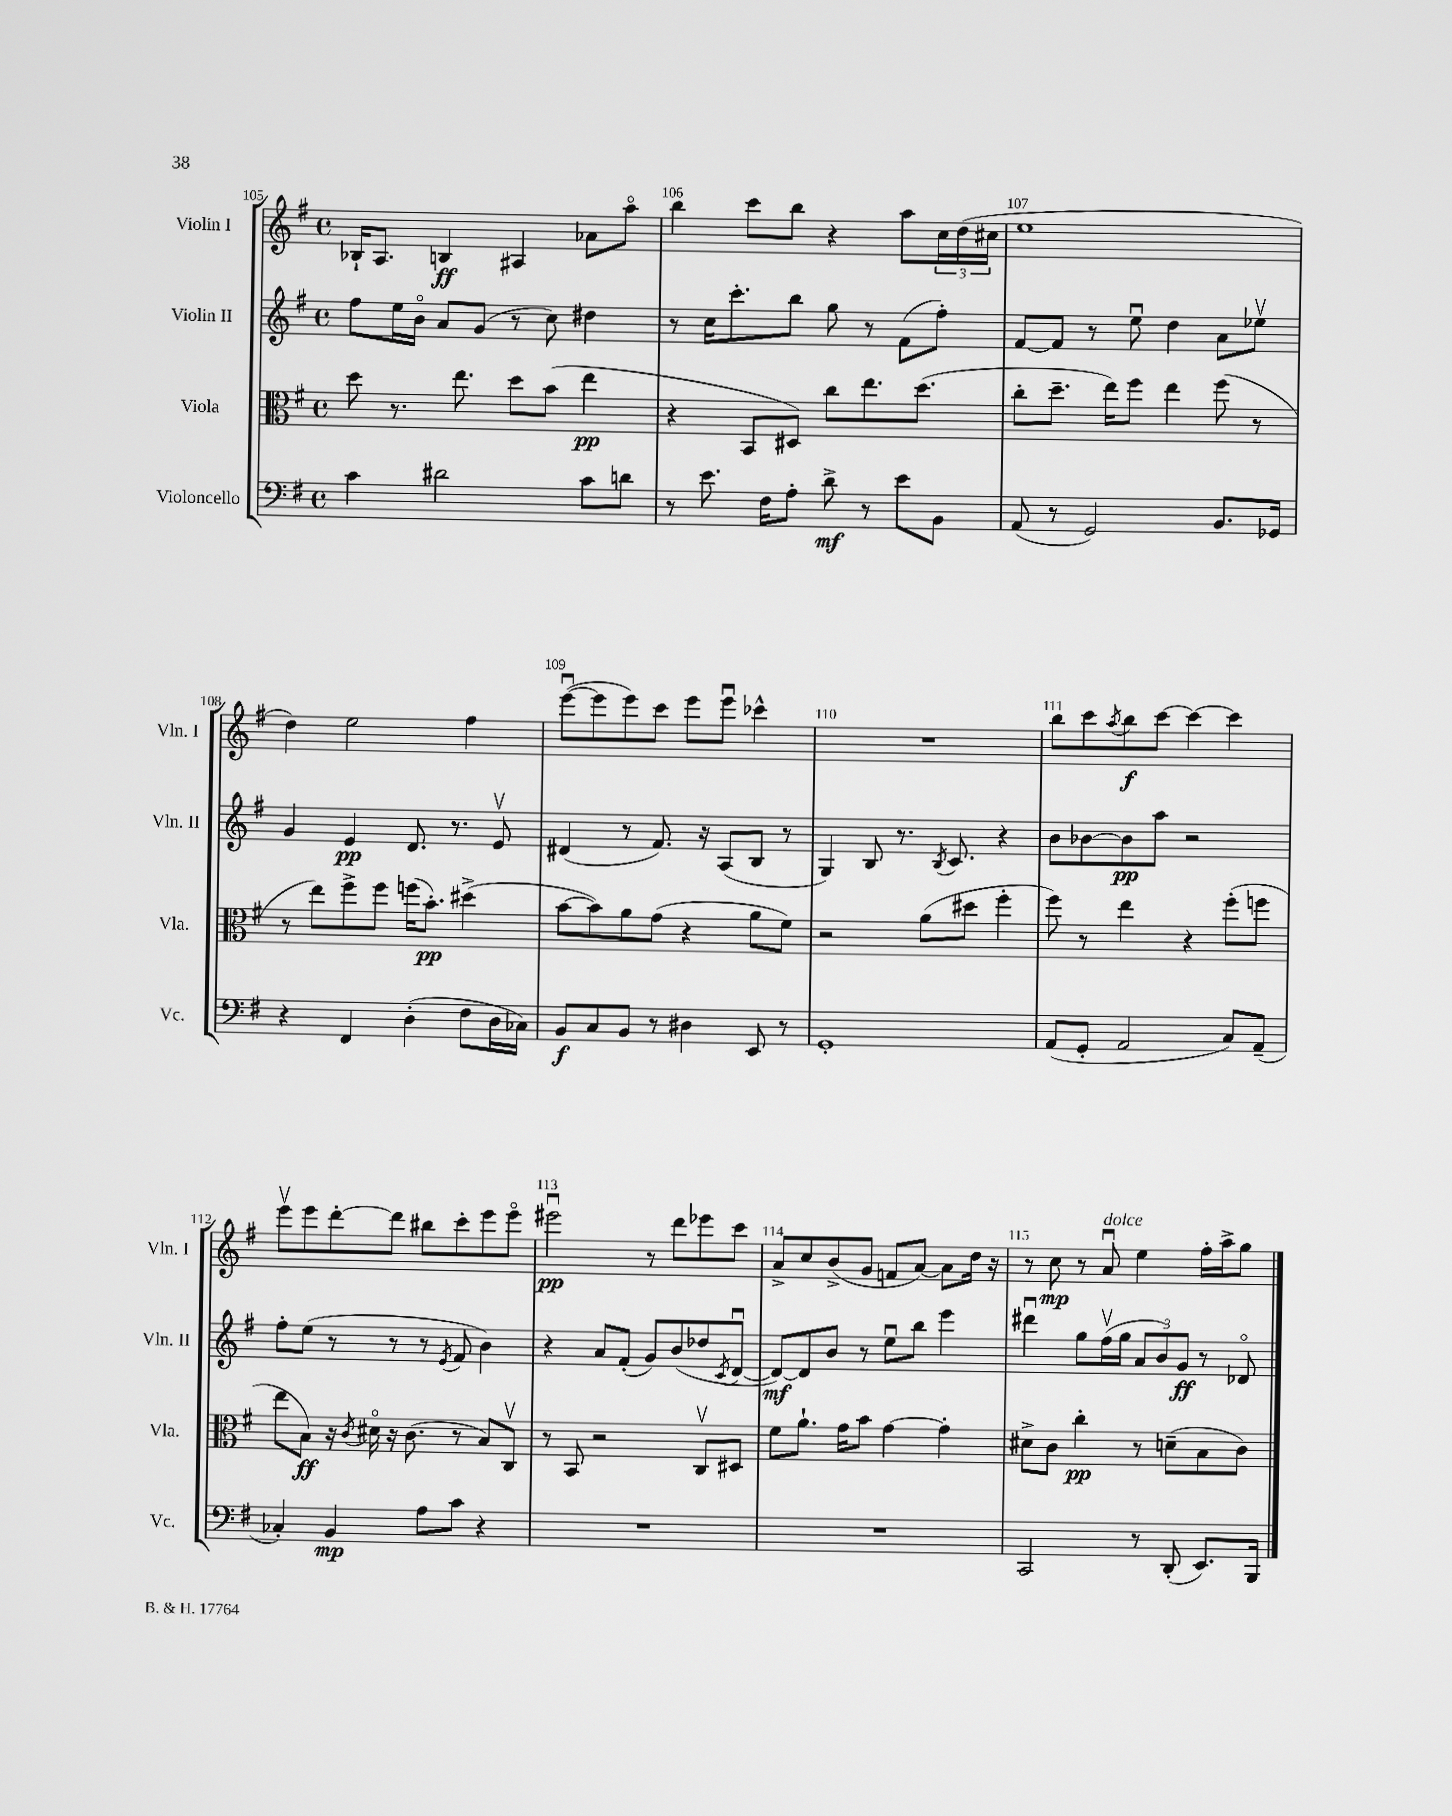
<<
\new StaffGroup <<
\new Staff = "s0" \with { instrumentName = "Violin I" shortInstrumentName = "Vln. I" } {
    \clef treble \key g \major \defaultTimeSignature \time 4/4
    bes16-! a8. b4\ff ais4 aes'8 a''8\flageolet |
    b''4 c'''8 b''8 r4 a''8 \tuplet 3/2 { c''16 d''16( cis''16 } |
    e''1 |
    d''4) e''2 fis''4 |
    e'''8~\downbow( e'''8 e'''8) c'''8 e'''8 e'''8\downbow ces'''4-^ |
    R1 |
    b''8 c'''8 \acciaccatura { a''8 } b''8\f c'''8~ c'''4~ c'''4 |
    e'''8\upbow e'''8 d'''8~-. d'''8 bis''8 c'''8-. e'''8 e'''8\flageolet |
    eis'''2\downbow\pp r8 d'''8 ees'''8 c'''8 |
    a'8-> c''8 b'8->( g'8 f'8 a'8~) a'8 d''16 r16 |
    r8 c''8\mp r8 a'8\downbow^\markup { \italic "dolce" } e''4 fis''16-. a''16-> g''8 \bar "|." |
}
\new Staff = "s1" \with { instrumentName = "Violin II" shortInstrumentName = "Vln. II" } {
    \clef treble \key g \major \defaultTimeSignature \time 4/4
    fis''8 e''16 b'16\flageolet a'8 g'8( r8 c''8) dis''4 |
    r8 c''16 c'''8.-. b''8 g''8 r8 fis'8( fis''8-.) |
    fis'8~ fis'8 r8 e''8\downbow d''4 a'8 ees''8\upbow |
    g'4 e'4\pp d'8. r8. e'8\upbow |
    dis'4( r8 fis'8.) r16 a8( b8 r8 |
    g4) b8 r8. \acciaccatura { b8 } c'8. r4 |
    b'8 bes'8~ bes'8\pp a''8 r2 |
    fis''8-. e''8( r8 r8 r8 \acciaccatura { e'8 } fis'8 b'4) |
    r4 a'8 fis'8-.( g'8) b'8( des''8 \acciaccatura { c'8 } d'8~\downbow |
    d'8~\mf) d'8 b'8 r8 e''8\downbow b''8 e'''4 |
    dis'''4\downbow g''8 fis''16\upbow( g''16 \tuplet 3/2 { a'8 b'8) g'8\ff } r8 des'8\flageolet \bar "|." |
}
\new Staff = "s2" \with { instrumentName = "Viola" shortInstrumentName = "Vla." } {
    \clef alto \key g \major \defaultTimeSignature \time 4/4
    d''8 r8. e''8. d''8 b'8( e''4\pp |
    r4 b,8 dis8) c''8 e''8. d''8.( |
    c''8-. d''8.-- e''16) fis''8 e''4 fis''8( r8 |
    r8 e''8) fis''8-> fis''8 f''16( b'8.-.\pp) dis''4->( |
    b'8~ b'8) a'8 g'8( r4 a'8 fis'8) |
    r2 a'8( dis''8 fis''4-. |
    fis''8) r8 e''4 r4 fis''8-.( f''8 |
    e''8 b8\ff) r16 \acciaccatura { c'8 } dis'16\flageolet r16 c'8.( r8 b8) c8\upbow |
    r8 b,8 r2 c8\upbow dis8 |
    fis'8 a'8.-! g'16 b'8 g'4~ g'4-. |
    dis'8-> c'8 c''4-.\pp r8 d'8--( b8 c'8) \bar "|." |
}
\new Staff = "s3" \with { instrumentName = "Violoncello" shortInstrumentName = "Vc." } {
    \clef bass \key g \major \defaultTimeSignature \time 4/4
    c'4 dis'2 c'8 d'8 |
    r8 e'8. fis16 a8-. d'8->\mf r8 e'8 b,8 |
    a,8( r8 g,2) b,8. ges,16 |
    r4 fis,4 d4-.( fis8 d16 ces16) |
    b,8\f c8 b,8 r8 dis4 e,8 r8 |
    g,1-. |
    a,8( g,8-. a,2 c8) a,8--( |
    ces4-.) b,4\mp a8 c'8 r4 |
    R1 |
    R1 |
    c,2 r8 d,8-.( e,8.) b,,16 \bar "|." |
}
>>
>>
\layout { \context { \Score currentBarNumber = #105 \override BarNumber.break-visibility = ##(#f #t #t) barNumberVisibility = #all-bar-numbers-visible } }
